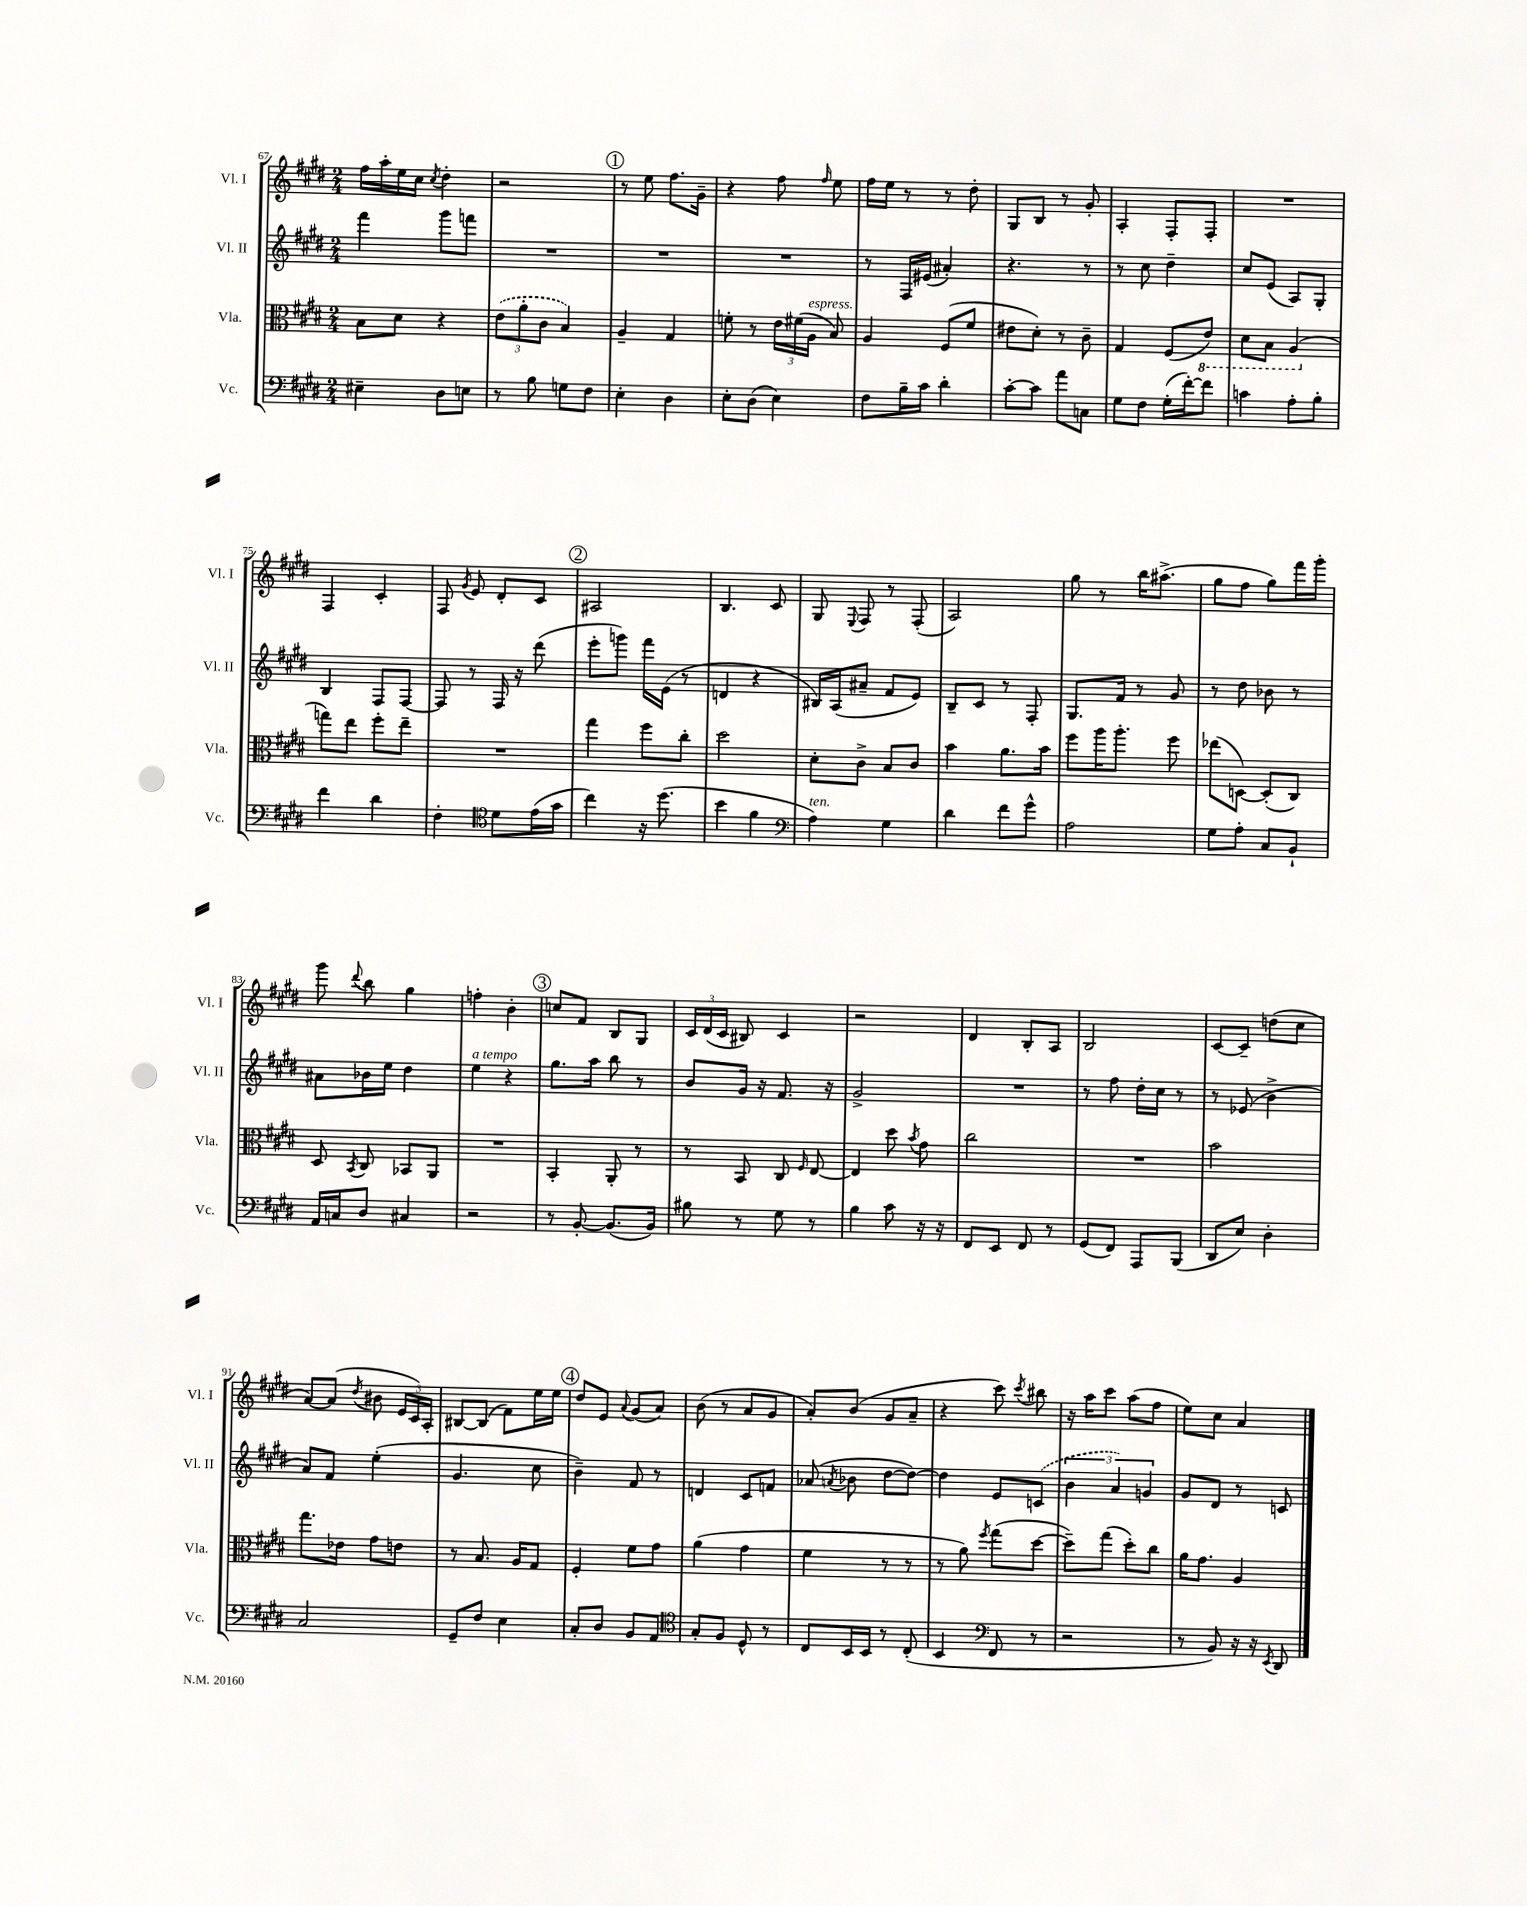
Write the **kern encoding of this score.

**kern	**kern	**kern	**kern
*staff4	*staff3	*staff2	*staff1
*clefF4	*clefC3	*clefG2	*clefG2
*k[f#c#g#d#]	*k[f#c#g#d#]	*k[f#c#g#d#]	*k[f#c#g#d#]
*M2/4	*M2/4	*M2/4	*M2/4
4E#~	8B	4fff#	16ff#
.	.	.	16aa'
.	8d#	.	16ee
.	.	.	16cc#
.	.	.	8qcc#
8D#	4r	8ggg#	4dd#'
8E	.	8fff	.
=	=	=	=
8r	(12e	2r	2r
.	12a'	.	.
8B	.	.	.
.	12c#	.	.
8G	4B)	.	.
8F#	.	.	.
=	=	=	=
4E'	4A~	2r	8r
.	.	.	8ee
4D#	4G#	.	8.ff#
.	.	.	16g#~
=	=	=	=
8E'	8f'	2r	4r
(8D#	8r	.	.
4E)	24e	.	8ff#
.	(24f#	.	.
.	24A	.	.
.	.	.	16qqff#
.	8B)	.	8ee
=	=	=	=
8F#	4A	8r	16ff#
.	.	.	16ee
16B~	.	16F#	8r
16c#	.	(16e#	.
4d#'	(8F#	4a#')	8r
.	8f#	.	8dd#'
=	=	=	=
[8c#'	8e#	4.r	8G#
8c#]	8d#')	.	8B
8a	8r	.	8r
8C	8c#~	8r	8g#'
=	=	=	=
8G#	4G#	8r	4A'
8F#	.	8cc#	.
(16G#'	(8F#	4dd#~	8F#'
[16f#')	.	.	.
8f#]	8E)	.	8F#'
=	=	=	=
4c	8D#	8cc#	2r
.	8BB	(8e	.
8A'	(4AA	8A)	.
8B'	.	8G#'	.
=	=	=	=
4f#	8gg)	4B	4F#
.	8ee	.	.
4d#	8ff#'	8F#	4c#'
.	8ee~	[8F#	.
=	=	=	=
4F#'	2r	8F#]	8F#
.	.	.	8qg#
.	.	8r	8e
*clefC4	*	*	*
8d#	.	16F#	8d#'
.	.	16r	.
(16e	.	(8ddd#	8c#
16g#	.	.	.
=	=	=	=
4cc#)	4gg#	8eee'	2A#
.	.	8ggg)	.
16r	8ff#	16fff#	.
(8.dd#	.	(16e	.
.	8cc#'	8r	.
=	=	=	=
4b	2dd#	4d	4.B
4f#	.	4r	.
.	.	.	8c#
=	=	=	=
*clefF4	*	*	*
4A)	8d#'	16B#)	8G#
.	.	(16A	.
.	.	.	8qqE
.	8c#^	8a#~	8F#
4G#	8B	8f#	8r
.	8c#	8e)	(8F#'
=	=	=	=
4d#	4b	8B~	2A)
.	.	8c#	.
8f#	8.a	8r	.
8g#^^	.	8F#'	.
.	16b	.	.
=	=	=	=
2A	8ff#	8.G#	8gg#
.	16aa	.	8r
.	8.aa'	16f#	.
.	.	8r	16bb
.	.	.	(8.aa#^
.	8ff#	8g#	.
=	=	=	=
8G#	(8ee-	8r	8gg#
8A'	[8D)	8dd#	8ff#
8C#	(8D']	8b-	8gg#)
8BB`	8C#)	8r	16fff#
.	.	.	16ggg#'
=	=	=	=
16AA	8D#	8a#	8ggg#
16C	.	.	.
.	8qBB	.	8qqddd#
8D#	8C#	16b-	8bb
.	.	16ee	.
4C#	8BB-	4dd#	4gg#
.	8AA	.	.
=	=	=	=
2r	2r	4ee	4ff'
.	.	4r	4b'
=	=	=	=
8r	4BB'	8.gg#	8cc
[8BB'	.	.	8f#
.	.	16aa	.
(8.BB]	8AA'	8bb	8B
.	8r	8r	8G#
16BB)	.	.	.
=	=	=	=
8B#	8r	8b	24c#
.	.	.	(24d#
.	.	.	24c#
8r	8BB	16g#	8B#)
.	.	16r	.
8G#	8C#	8.f#	4c#
.	16qqF#	.	.
8r	[8E	.	.
.	.	16r	.
=	=	=	=
4B	4E]	2g#^	2r
8c#	8dd#	.	.
.	8qb	.	.
16r	8g#	.	.
16r	.	.	.
=	=	=	=
8FF#	2cc#	2r	4d#
8EE	.	.	.
8FF#	.	.	8B'
8r	.	.	8A
=	=	=	=
(8GG#	2r	8r	2B
8FF#)	.	8ff#	.
8AAA	.	16dd#'	.
.	.	16cc#	.
(8BBB	.	8r	.
=	=	=	=
8DD#	2b	8r	[8c#
8E)	.	(8e-	8c#~]
4D#'	.	4b^	(8dd
.	.	.	8cc#
=	=	=	=
2C#	8.gg#	8a)	[8a)
.	.	8f#	(8a]
.	16e-	.	.
.	.	.	8qdd#
.	8g#	(4ee'	8b#
.	8e	.	24e
.	.	.	24c#)
.	.	.	24A'
=	=	=	=
8GG#~	8r	4.g#	[8B#
8F#	8.B	.	(8B#]
4E	.	.	8f#)
.	16A	.	.
.	8G#	8cc#	16ee
.	.	.	16ee
=	=	=	=
8C#'	4F#'	4b~)	8dd#
8D#	.	.	8e
.	.	.	8qqa
8BB	8f#	8f#	(8g#
8AA	8g#	8r	8a)
=	=	=	=
*clefC4	*	*	*
8G#'	(4a	4d	(8b
8F#	.	.	8r
8D#^^	4g#	8c#	8a
8r	.	8f	8g#
=	=	=	=
8C#	4f#	(8a-	8a')
.	.	8qa	.
16BB	.	8b-	(8b
16BB	.	.	.
8r	8r	[8dd#	8g#
(8C#'	8r	8dd#_)	8a~
=	=	=	=
4BB	8r	4dd#]	4r
.	8a)	.	.
*clefF4	*	*	*
.	8qff#	.	.
8FF#	(8gg#	8e	8ccc#)
.	.	.	8qccc#
8r	[8dd#	(8c	8bb#
=	=	=	=
2r	8dd#~])	6b	16r
.	.	.	16aa
.	(8gg#	.	8ccc#
.	.	6a)	.
.	8dd#')	.	(8aa
.	.	6g	.
.	8cc#	.	8ff#
=	=	=	=
8r	16a	8g#	8ee)
.	8.g#	.	.
8BB)	.	8d#	8cc#
16r	4A	8r	4a
16r	.	.	.
8qEE	.	.	.
8DD#	.	8c	.
==	==	==	==
*-	*-	*-	*-
